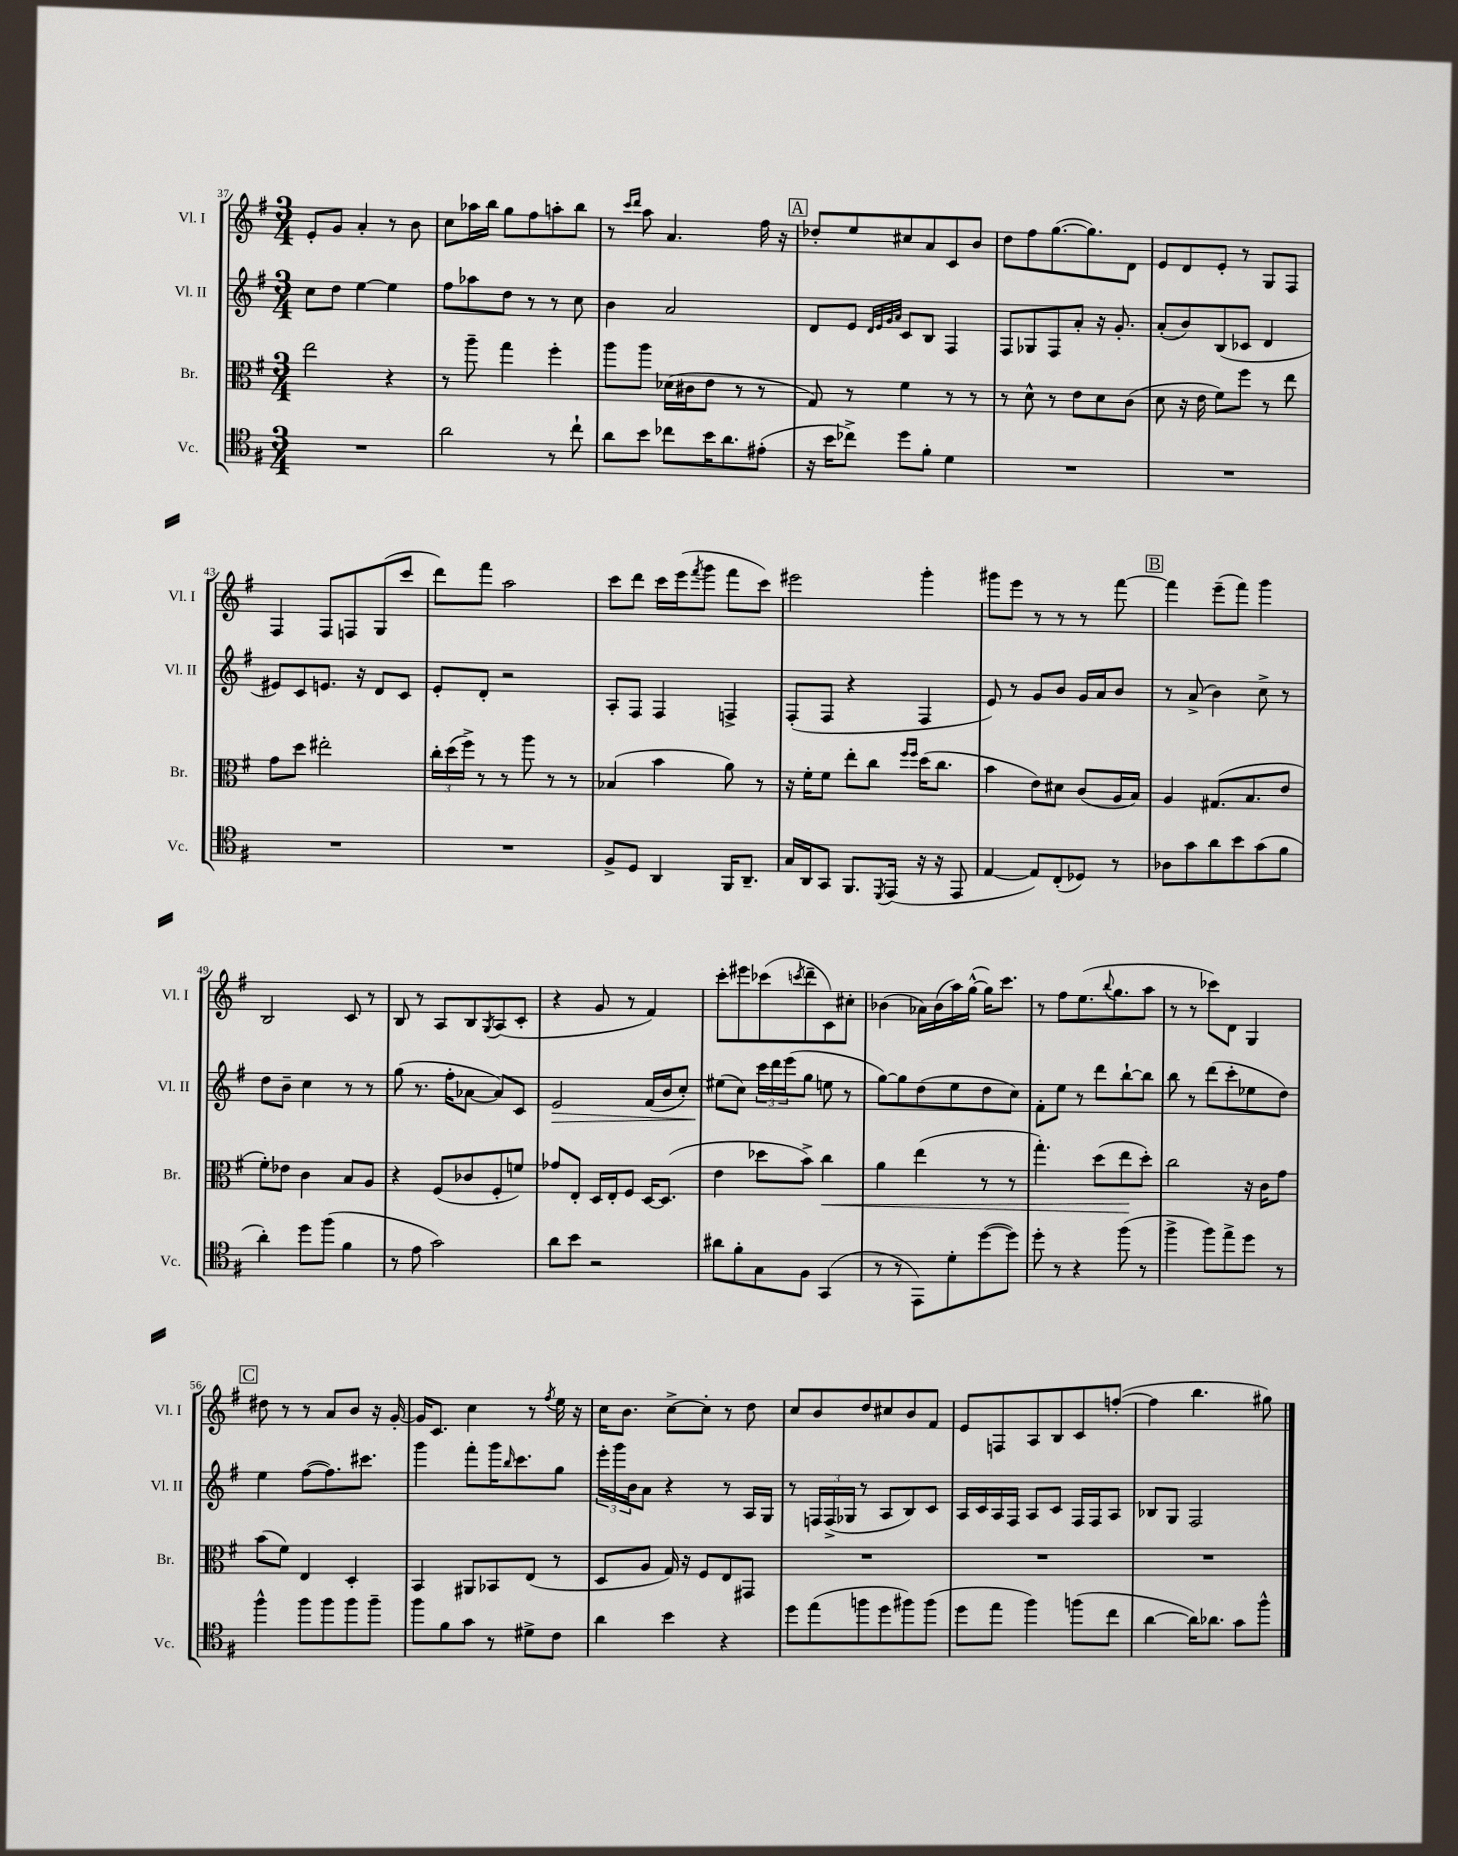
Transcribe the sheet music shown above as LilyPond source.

<<
\new StaffGroup <<
\new Staff = "s0" \with { instrumentName = "Vl. I" shortInstrumentName = "Vl. I" } {
    \clef treble \key g \major \numericTimeSignature \time 3/4
    e'8-. g'8 a'4-. r8 b'8 |
    c''8 aes''16 b''16 g''8 fis''8 a''8-. b''8 |
    r8 \grace { c'''16 d'''16 } a''8 a'4. fis''16 r16 |
    \mark \markup { \box "A" } des''8-. e''8 cis''8 a'8 c'8 b'8 |
    d''8 fis''8 g''8.~( g''8.) d'8 |
    e'8 d'8 e'8-. r8 g8 fis8 |
    fis4 fis8 f8 g8( c'''8 |
    d'''8) fis'''8 a''2 |
    c'''8 d'''8 c'''16 e'''16( \acciaccatura { fis'''8 } g'''8 fis'''8 c'''8) |
    eis'''2 g'''4-. |
    gis'''8 e'''8 r8 r8 r8 fis'''8~ |
    \mark \markup { \box "B" } fis'''4 e'''8--( fis'''8) g'''4 |
    b2 c'8 r8 |
    b8 r8 a8 b8 \acciaccatura { g8 } a8( c'8-. |
    r4 g'8 r8 fis'4) |
    c'''8-. eis'''8 ces'''8( \acciaccatura { c'''8 } d'''8-- c'8) cis''8-. |
    bes'4( aes'16) bes'16( a''16) g''16~-^( g''16) c'''8. |
    r8 fis''8 e''8.( \appoggiatura { b''8 } g''8. a''8 |
    r8 r8 ces'''8) d'8 g4 |
    \mark \markup { \box "C" } dis''8 r8 r8 a'8 b'8 r16 g'16~-. |
    g'16 c'8. c''4 r8 \acciaccatura { fis''8 } e''16 r16 |
    c''16 b'8. c''8~-> c''8-. r8 d''8 |
    c''8 b'8 d''8 cis''8 b'8 fis'8 |
    e'8 f8 a8 b8 c'8 f''8~-.( |
    f''4 b''4. gis''8) \bar "|." |
}
\new Staff = "s1" \with { instrumentName = "Vl. II" shortInstrumentName = "Vl. II" } {
    \clef treble \key g \major \numericTimeSignature \time 3/4
    c''8 d''8 e''4~ e''4 |
    fis''8 aes''8 d''8 r8 r8 c''8 |
    b'4 a'2 |
    \mark \markup { \box "A" } d'8 e'8 \grace { d'32 e'32 g'32 a'32 } c'8 b8 fis4 |
    fis8 ges8 fis8 a'8-. r16 g'8.-. |
    a'8-.( b'8) b8( ces'8 d'4 |
    eis'8) c'8 e'8. r16 d'8 c'8 |
    e'8-. d'8-. r2 |
    a8-. fis8 fis4 f4-> |
    fis8-.( fis8 r4 fis4 |
    e'8) r8 g'8 b'8 g'16 a'16 b'8 |
    \mark \markup { \box "B" } r8 a'8->( b'4) c''8-> r8 |
    d''8 b'8-- c''4 r8 r8 |
    g''8( r8. fis''16-. aes'8~ aes'8) c'8 |
    e'2\> fis'16( b'16 c''8-.) |
    eis''8\!( c''8) \tuplet 3/2 { c'''16 d'''16 e'''16( } g''8 e''8 r8 |
    g''8~) g''8 d''8( e''8 d''8 c''8) |
    fis'8-. e''8 r8 d'''8 b''8~-! b''8 |
    b''8 r8 d'''8( c'''8-. ees''8 d''8) |
    \mark \markup { \box "C" } e''4 fis''8~( fis''8.) cis'''8. |
    g'''4 fis'''8-. g'''16 \grace { b''16 } c'''8. g''8 |
    \tuplet 3/2 { e'''16-. g'''16 b'16 } a'8 r4 r8 a16 g16 |
    r8 \tuplet 3/2 { f16 f16->( ges16 } r8 a8 b8) c'8 |
    a16 c'16 a16 fis16 a8 c'8 fis16 fis16 a8 |
    bes8 g8 fis2 \bar "|." |
}
\new Staff = "s2" \with { instrumentName = "Br." shortInstrumentName = "Br." } {
    \clef alto \key g \major \numericTimeSignature \time 3/4
    e''2 r4 |
    r8 a''8-- g''4 fis''4-. |
    a''8 a''8 des'16( cis'16 e'8 r8 r8 |
    \mark \markup { \box "A" } g8) r8 fis'4 r8 r8 |
    r8 d'8-^ r8 e'8 d'8 c'8( |
    d'8 r16 e'16 fis'8) fis''8 r8 e''8 |
    g'8 d''8 eis''2-. |
    \tuplet 3/2 { c''16-. d''16( fis''16->) } r8 r8 a''8 r8 r8 |
    bes4( b'4 a'8) r8 |
    r16 fis'16-. fis'8 e''8-. c''8 \grace { fis''16 fis''16 } d''16( c''8. |
    b'4 e'8) dis'8 c'8( a16 b16) |
    \mark \markup { \box "B" } a4 gis8.( b8. e'8 |
    fis'8-.) ees'8 c'4 b8 a8 |
    r4 fis8( ces'8 fis8-. f'8) |
    ges'8 e8-. d16 e16-. fis8 d16~ d8.( |
    e'4 des''8 b'8->) c''4\< |
    a'4 e''4( r8 r8 |
    g''4.-.) d''8( e''8\! d''8-.) |
    c''2 r16 c'16 g'8 |
    \mark \markup { \box "C" } b'8( fis'8) e4 d4-. |
    b,4 ais,8 bes,8 e8( r8 |
    d8 a8 g16) r16 fis8 e8 gis,8 |
    R2. |
    R2. |
    R2. \bar "|." |
}
\new Staff = "s3" \with { instrumentName = "Vc." shortInstrumentName = "Vc." } {
    \clef tenor \key g \major \numericTimeSignature \time 3/4
    R2. |
    a'2 r8 c''8-! |
    a'8 b'8 ces''8 b'16 a'8. eis'8-.( |
    \mark \markup { \box "A" } r16 b'16 ces''8->) d''8 fis'8-. d'4 |
    R2. |
    R2. |
    R2. |
    R2. |
    fis8-> d8 a,4 fis,16 a,8.-- |
    g16 a,16 g,8 fis,8. \acciaccatura { d,8 } e,16( r16 r16 e,8 |
    e4~ e8) c8-.( des8) r8 |
    \mark \markup { \box "B" } aes8 g'8 a'8 b'8 g'8( fis'8 |
    a'4-.) d''8 fis''8( fis'4 |
    r8 e'8 g'2) |
    a'8 b'8 r2 |
    ais'8 fis'8-. g8 fis8 g,4( |
    r8 r8 e,8) d'8-. d''8~( d''8) |
    d''8-. r8 r4 fis''8( r8 |
    fis''4-> fis''8) e''8-> d''8 r8 |
    \mark \markup { \box "C" } fis''4-^ fis''8 fis''8 fis''8 fis''8-- |
    fis''8 fis'8 g'8 r8 dis'8-> c'8 |
    a'4 b'4 r4 |
    d''8 e''8( f''8 d''8 fis''8) fis''8( |
    d''8 e''8 fis''4) f''8( c''8 |
    a'4~ a'16) aes'8. g'8 fis''8-^ \bar "|." |
}
>>
>>
\layout { \context { \Score currentBarNumber = #37 } }
